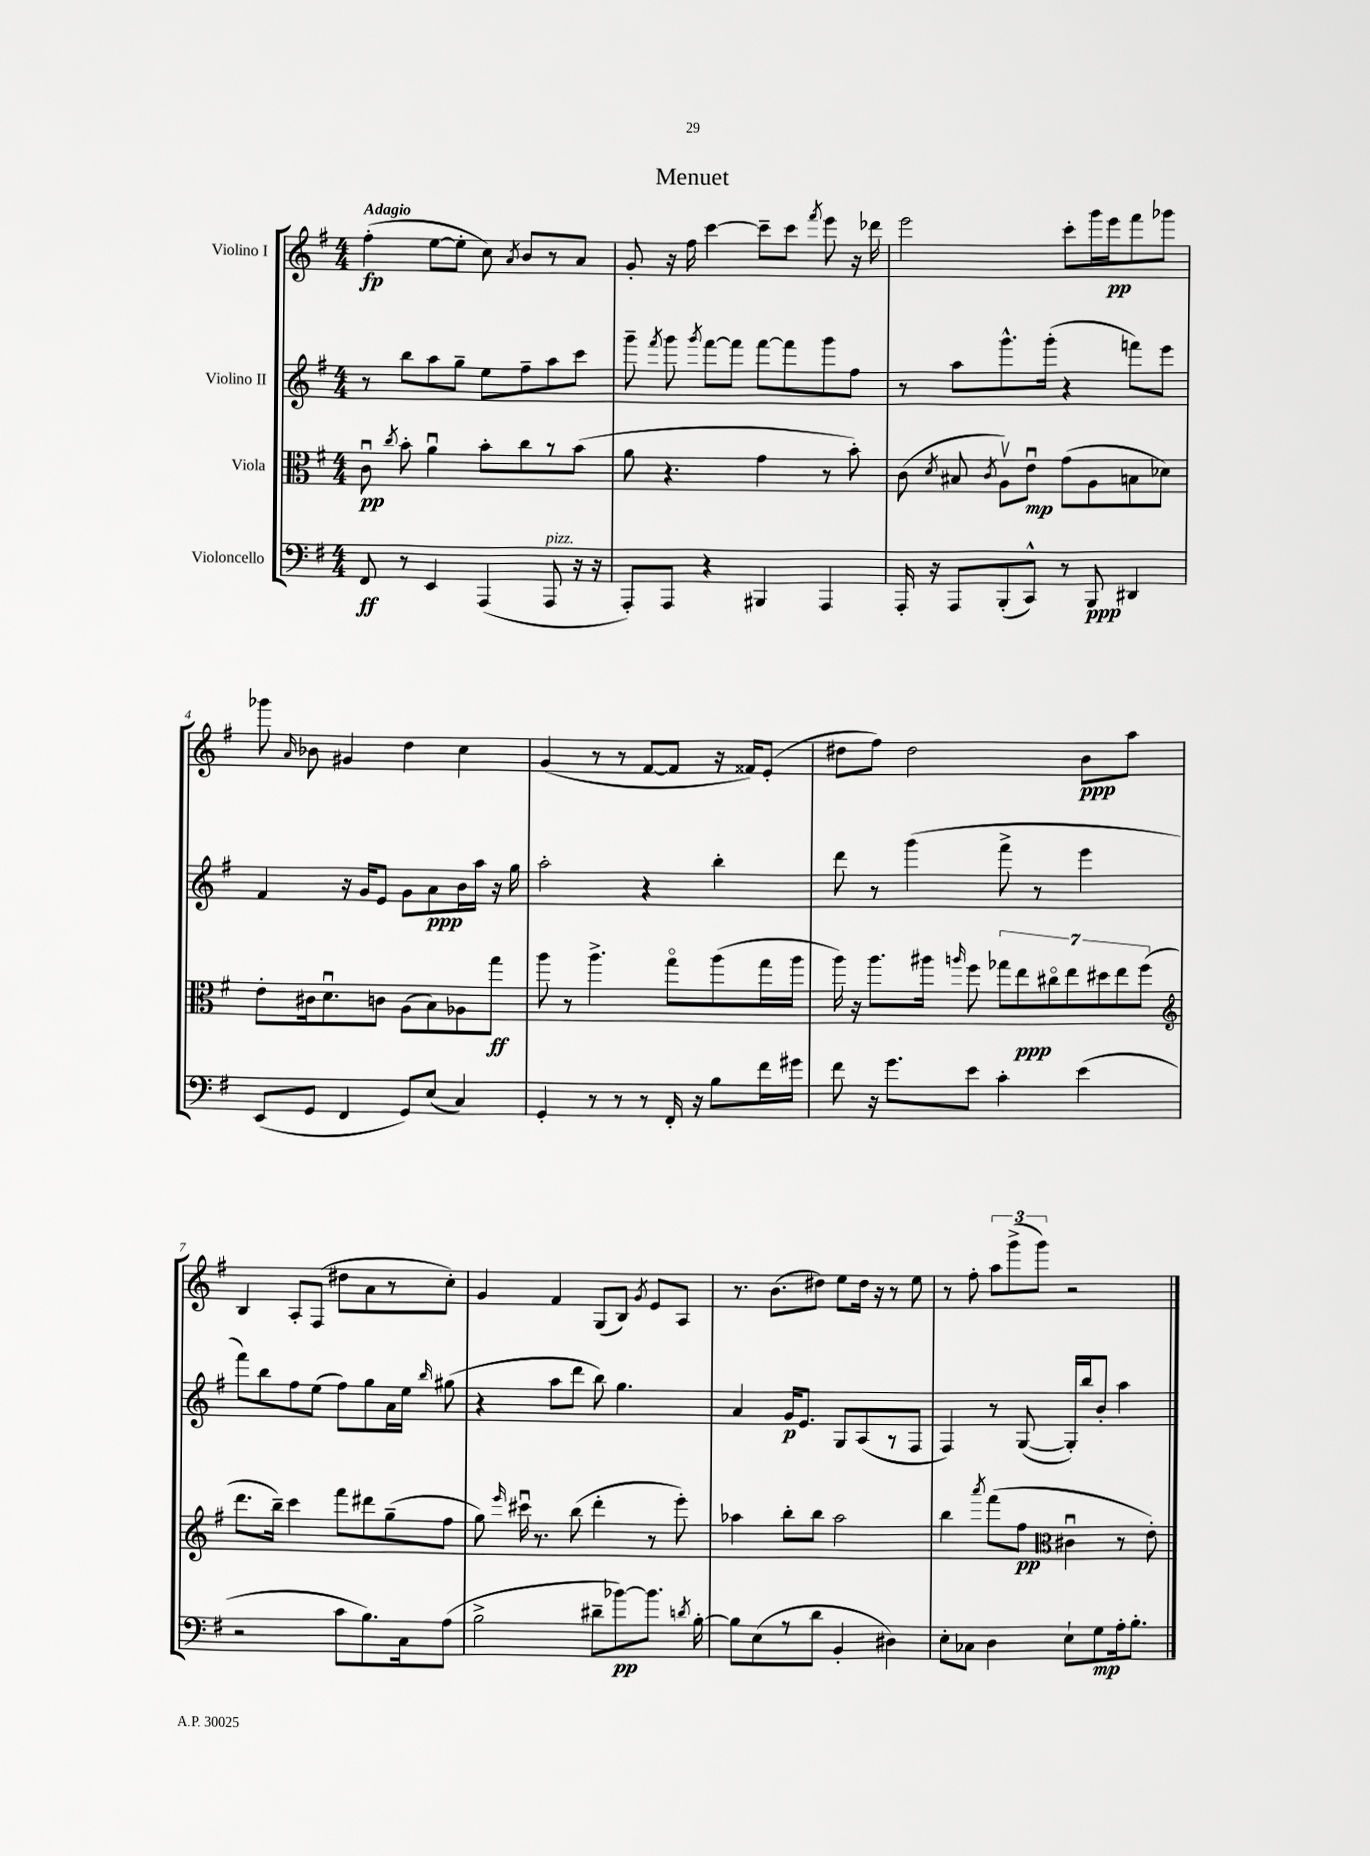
\header { title = "Menuet" }
<<
\new StaffGroup <<
\new Staff = "s0" \with { instrumentName = "Violino I" } {
    \clef treble \key g \major \numericTimeSignature \time 4/4 \tempo "Adagio"
    \autoBeamOff fis''4-.\fp( e''8[~ e''8]-. c''8) \acciaccatura { a'8 } b'8[ r8 a'8] |
    g'8-. r16 fis''16 c'''4~ c'''8[-- c'''8] \acciaccatura { fis'''8 } e'''8 r16 des'''16 |
    e'''2 c'''8[-. g'''16 e'''16\pp fis'''8 ges'''8] |
    ges'''8 \grace { a'16 } bes'8 gis'4 d''4 c''4 |
    g'4( r8 r8 fis'8[~ fis'8] r16 fisis'16[) e'8]-.( |
    dis''8[ fis''8]) dis''2 b'8[\ppp a''8] |
    b4 a8[-. fis8]( dis''8[ a'8 r8 c''8]-.) |
    g'4 fis'4 g8[( b8]) \acciaccatura { g'8 } e'8[ a8] |
    r8. b'8.[( dis''8]) e''8[ dis''16] r16 r8 e''8 |
    r8 fis''8-. \tuplet 3/2 { a''8[ g'''8->( g'''8]) } r2 \bar "|." |
}
\new Staff = "s1" \with { instrumentName = "Violino II" } {
    \clef treble \key g \major \numericTimeSignature \time 4/4
    \autoBeamOff r8 b''8[ a''8 g''8]-- e''8[ fis''8-- a''8 c'''8] |
    g'''8-- \acciaccatura { fis'''8 } g'''8 \acciaccatura { g'''8 } fis'''8[~ fis'''8] fis'''8[~ fis'''8 g'''8 fis''8] |
    r8 a''8[ g'''8.-^ g'''16]-.( r4 f'''8[) e'''8] |
    fis'4 r16 g'16[ e'8] g'8[ a'8\ppp b'16 a''16] r16 g''16 |
    a''2-. r4 b''4-. |
    d'''8 r8 g'''4( fis'''8-> r8 e'''4 |
    fis'''8[) b''8 fis''8 e''8]( fis''8[) g''8 a'16 e''16] \grace { b''16 } gis''8( |
    r4 a''8[ d'''8] b''8) g''4. |
    a'4 g'16[\p e'8.] g8[ a8( r8 fis8] |
    fis4) r8 g8~( g16[-.) b''16 b'8]-. a''4 \bar "|." |
}
\new Staff = "s2" \with { instrumentName = "Viola" } {
    \clef alto \key g \major \numericTimeSignature \time 4/4
    \autoBeamOff c'8\downbow\pp \acciaccatura { c''8 } b'8-. a'4\downbow b'8[-. c''8 r8 b'8]( |
    a'8 r4. g'4 r8 b'8-.) |
    c'8( \acciaccatura { d'8 } bis8 \acciaccatura { c'8 } a8[\upbow) e'8]\downbow\mp g'8[( a8 b8 des'8]) |
    e'8[-. cis'16 d'8.\downbow c'8] a8[( b8) aes8 g''8]\ff |
    a''8 r8 a''4.-> g''8[\flageolet a''8( g''16 a''16] |
    a''16) r16 a''8.[ ais''16] \grace { a''16 } fis''8 \tuplet 7/4 { ges''8[ e''8\ppp cis''8\flageolet e''8 dis''8 e''8 fis''8]( } |
    \clef treble d'''8.[ b''16]--) c'''4 fis'''8[ dis'''8 g''8--( fis''8] |
    g''8) \grace { e'''16 } cis'''16\downbow r8. b''8( d'''4-. r8 e'''8-.) |
    aes''4 b''8[-. b''8] aes''2 |
    b''4 \acciaccatura { a'''8 } fis'''8[( fis''8]\pp \clef alto cis'4\downbow r8 e'8-.) \bar "|." |
}
\new Staff = "s3" \with { instrumentName = "Violoncello" } {
    \clef bass \key g \major \numericTimeSignature \time 4/4
    \autoBeamOff fis,8\ff r8 e,4 a,,4( a,,8^\markup { \italic "pizz." } r16 r16 |
    a,,8[-.) a,,8] r4 bis,,4 a,,4 |
    a,,16-. r16 a,,8[ b,,8-.( c,8]-^) r8 b,,8\ppp dis,4 |
    e,8[( g,8] fis,4 g,8[) e8]( c4) |
    g,4-. r8 r8 r8 fis,16-. r16 b8[ fis'16 gis'16] |
    fis'8 r16 g'8.[ e'8] c'4-. e'4( |
    r2 c'8[ b8.) c16 a8]( |
    b2-> dis'8[-- bes'8~\pp) bes'8.] \acciaccatura { d'8 } b16~-. |
    b8[ e8( r8 d'8] b,4-. dis4) |
    e8[-. ces8] d4 e8[-! g8\mp a16-. b8.]-. \bar "|." |
}
>>
>>
